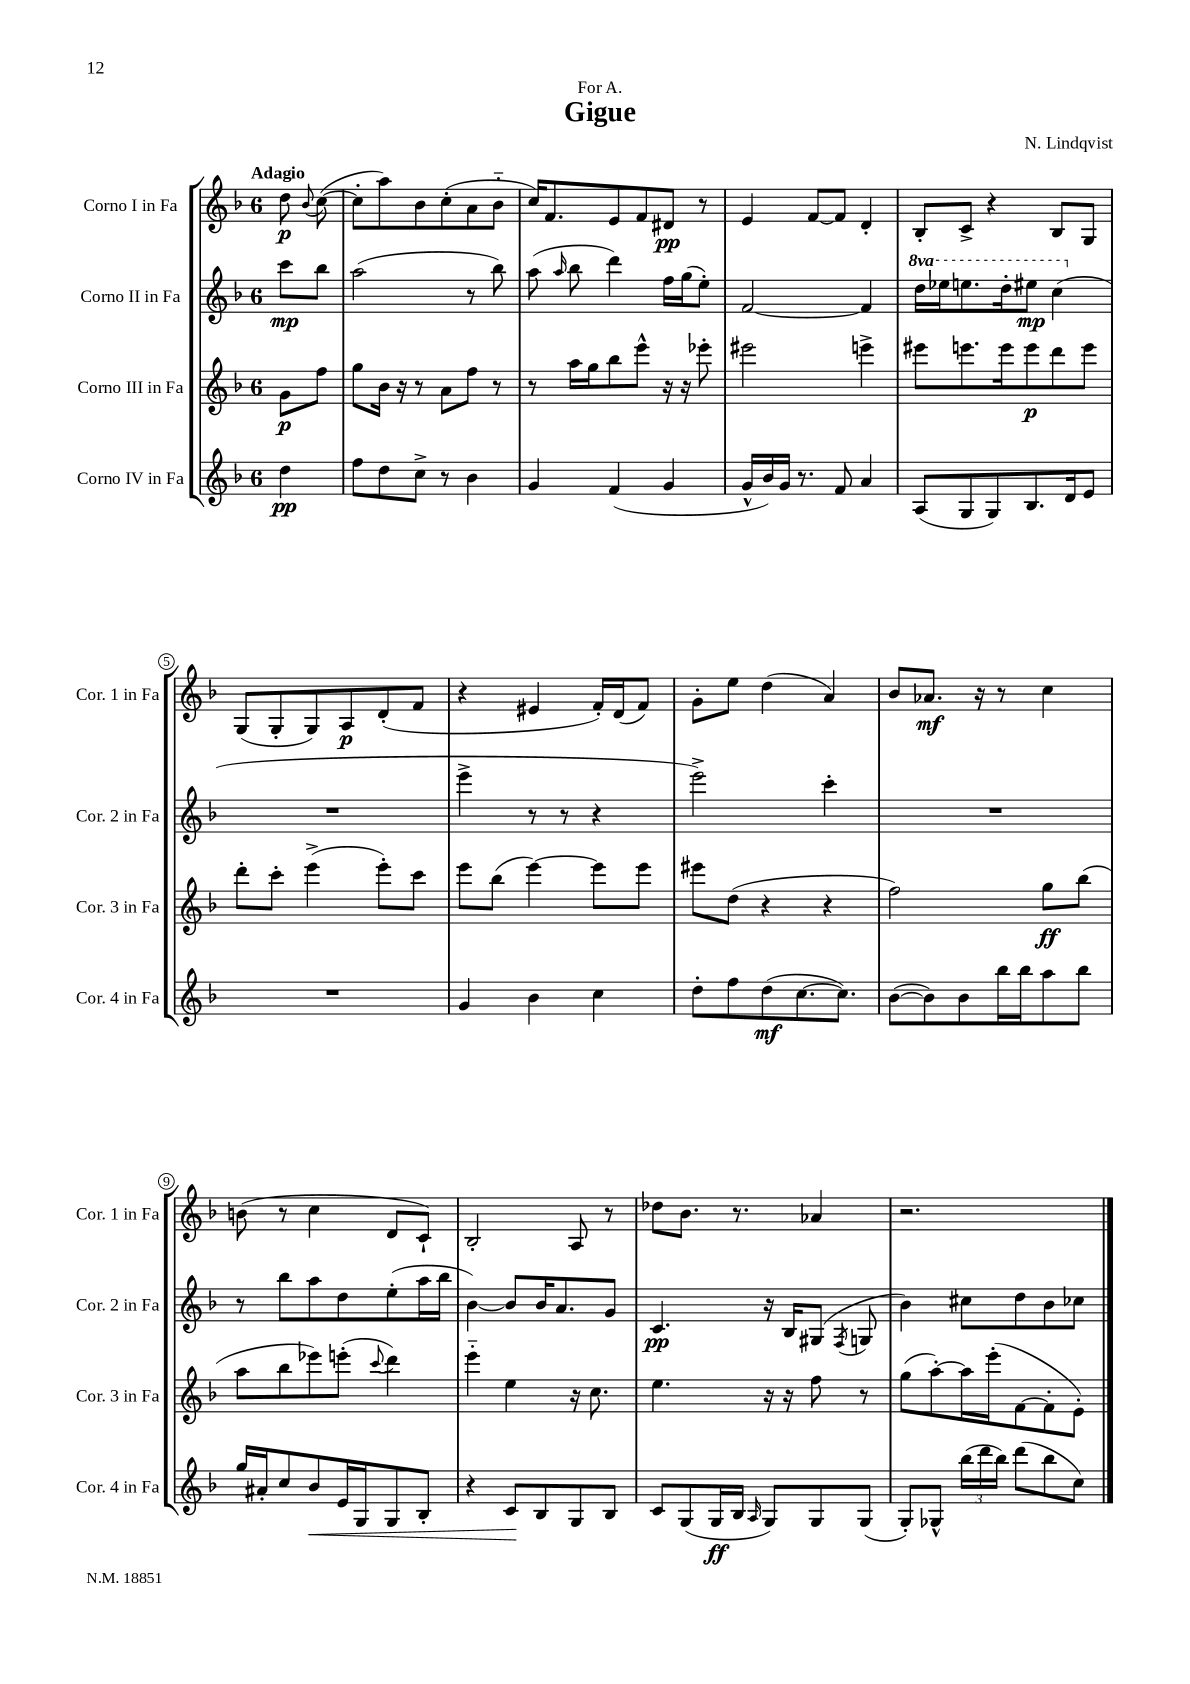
\header { title = "Gigue" composer = "N. Lindqvist" dedication = "For A." }
<<
\new StaffGroup <<
\new Staff = "s0" \with { instrumentName = "Corno I in Fa" shortInstrumentName = "Cor. 1 in Fa" } {
    \clef treble \key f \major \once \override Staff.TimeSignature.style = #'single-digit \time 6/8 \partial 4 \tempo "Adagio"
    \autoBeamOff d''8\p \appoggiatura { bes'8 } c''8~( |
    c''8[-. a''8) bes'8 c''8-.( a'8 bes'8]-_ |
    c''16[) f'8. e'8 f'8 dis'8]\pp r8 |
    e'4 f'8[~ f'8] d'4-. |
    bes8[-. c'8]-> r4 bes8[ g8] |
    g8[( g8-. g8) a8\p d'8-.( f'8] |
    r4 eis'4 f'16[-.) d'16( f'8]) |
    g'8[-. e''8] d''4( a'4) |
    bes'8[ aes'8.]\mf r16 r8 c''4 |
    b'8( r8 c''4 d'8[ c'8]-!) |
    bes2-. a8 r8 |
    des''8[ bes'8.] r8. aes'4 |
    r2. \bar "|." |
}
\new Staff = "s1" \with { instrumentName = "Corno II in Fa" shortInstrumentName = "Cor. 2 in Fa" } {
    \clef treble \key f \major \once \override Staff.TimeSignature.style = #'single-digit \time 6/8 \set Staff.ottavationMarkups = #ottavation-simple-ordinals \partial 4
    \autoBeamOff c'''8[\mp bes''8] |
    a''2( r8 bes''8) |
    a''8( \grace { a''16 } bes''8 d'''4) f''16[ g''16( e''8]-.) |
    f'2~ f'4 |
    \ottava #1 d'''16[ ees'''16 e'''8. d'''16-. eis'''8]\mp c'''4( \ottava #0 |
    R2. |
    e'''4-> r8 r8 r4 |
    e'''2->) c'''4-. |
    R2. |
    r8 bes''8[ a''8 d''8 e''8-.( a''16 bes''16] |
    bes'4~) bes'8[ bes'16 a'8. g'8] |
    c'4.\pp r16 bes16[ gis8]( \acciaccatura { f8 } g8 |
    bes'4) cis''8[ d''8 bes'8 ces''8] \bar "|." |
}
\new Staff = "s2" \with { instrumentName = "Corno III in Fa" shortInstrumentName = "Cor. 3 in Fa" } {
    \clef treble \key f \major \once \override Staff.TimeSignature.style = #'single-digit \time 6/8 \partial 4
    \autoBeamOff g'8[\p f''8] |
    g''8[ bes'16] r16 r8 a'8[ f''8] r8 |
    r8 a''16[ g''16 bes''8 e'''8]-^ r16 r16 ees'''8-. |
    eis'''2 e'''4-> |
    eis'''8[ e'''8. e'''16 e'''8\p d'''8 e'''8] |
    d'''8[-. c'''8]-. e'''4->( e'''8[-.) c'''8] |
    e'''8[ bes''8]( e'''4~) e'''8[ e'''8] |
    eis'''8[ d''8]( r4 r4 |
    f''2) g''8[\ff bes''8]( |
    a''8[ bes''8 ees'''8) e'''8]-.( \appoggiatura { c'''8 } d'''4) |
    e'''4-_ e''4 r16 c''8. |
    e''4. r16 r16 f''8 r8 |
    g''8[( a''8~-.) a''16 e'''16-.( f'8~ f'8-. e'8]-.) \bar "|." |
}
\new Staff = "s3" \with { instrumentName = "Corno IV in Fa" shortInstrumentName = "Cor. 4 in Fa" } {
    \clef treble \key f \major \once \override Staff.TimeSignature.style = #'single-digit \time 6/8 \partial 4
    \autoBeamOff d''4\pp |
    f''8[ d''8 c''8]-> r8 bes'4 |
    g'4 f'4( g'4 |
    g'16[-^ bes'16) g'16] r8. f'8 a'4 |
    a8[( g8 g8) bes8. d'16 e'8] |
    R2. |
    g'4 bes'4 c''4 |
    d''8[-. f''8 d''8\mf( c''8.~ c''8.]) |
    bes'8[~( bes'8) bes'8 bes''16 bes''16 a''8 bes''8] |
    g''16[ ais'16-. c''8 bes'8\< e'16 g16 g8 bes8]-. |
    r4 c'8[\! bes8 g8 bes8] |
    c'8[ g8( g16\ff bes16] \grace { a16 } g8[) g8 g8]( |
    g8[-.) ges8]-^ \tuplet 3/2 { bes''16[( d'''16 bes''16]) } d'''8[( bes''8 c''8]) \bar "|." |
}
>>
>>
\layout { \context { \Score \override BarNumber.stencil = #(make-stencil-circler 0.1 0.3 ly:text-interface::print) } }
